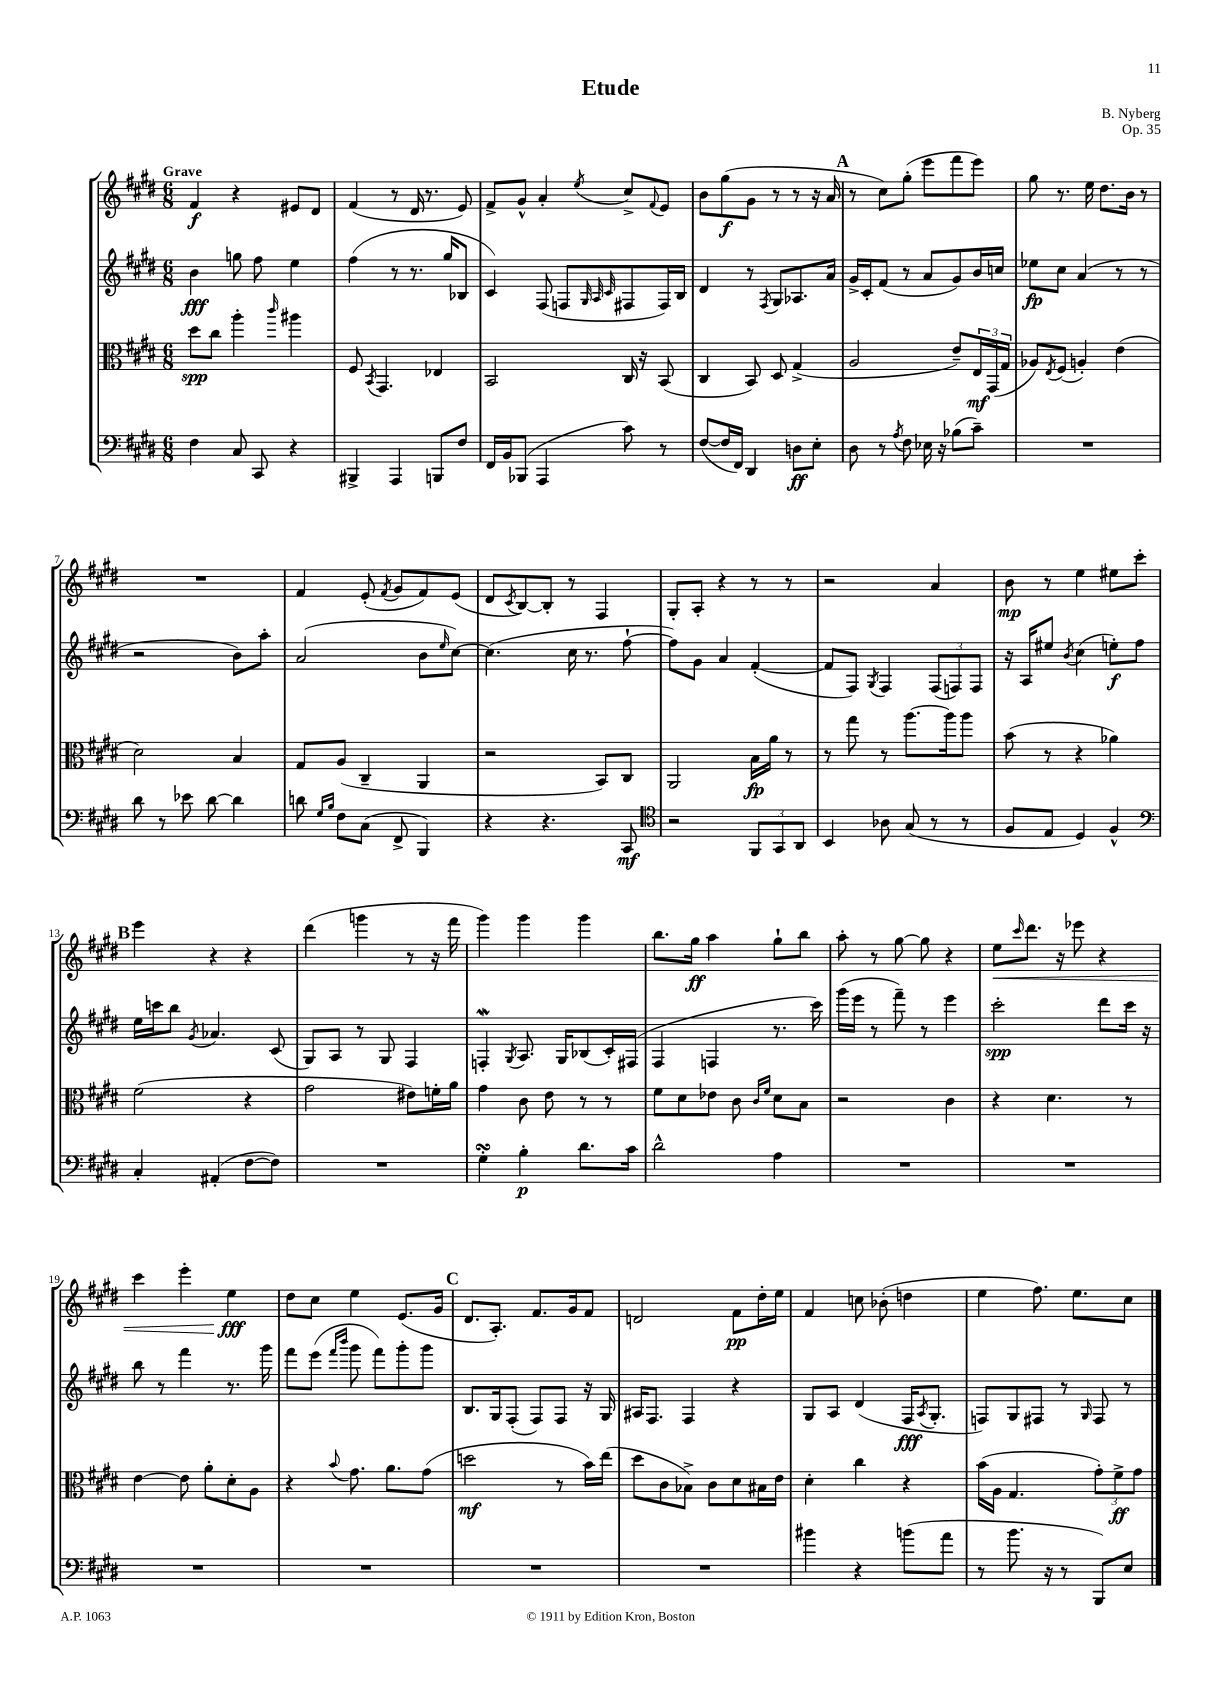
\header { title = "Etude" composer = "B. Nyberg" opus = "Op. 35" }
<<
\new StaffGroup <<
\new Staff = "s0" {
    \clef treble \key e \major \numericTimeSignature \time 6/8 \tempo "Grave"
    fis'4\f r4 eis'8 dis'8 |
    fis'4( r8 dis'16 r8. e'8) |
    fis'8-> gis'8-^ a'4-. \acciaccatura { e''8 } cis''8-> \appoggiatura { fis'8 } e'8 |
    b'8 gis''8\f( gis'8 r8 r8 r16 a'16 |
    \mark \markup { \bold "A" } r8 cis''8) gis''8-.( e'''8 fis'''8 e'''8) |
    gis''8 r8. e''16 dis''8. b'16 r8 |
    R2. |
    fis'4 e'8-.( \acciaccatura { fis'8 } gis'8 fis'8) e'8( |
    dis'8 \acciaccatura { cis'8 } b8~) b8-. r8 fis4 |
    gis8-. a8-. r4 r8 r8 |
    r2 a'4 |
    b'8\mp r8 e''4 eis''8 cis'''8-. |
    \mark \markup { \bold "B" } e'''4 r4 r4 |
    dis'''4( g'''4 r8 r16 fis'''16 |
    gis'''4) gis'''4 gis'''4 |
    b''8. gis''16\ff a''4 gis''8-! b''8 |
    a''8-. r8 gis''8~ gis''8 r4 |
    e''8\< \grace { cis'''16 } dis'''8. r16 ees'''8 r4 |
    cis'''4 e'''4-. e''4\fff\! |
    dis''8 cis''8 e''4 e'8.( gis'16 |
    \mark \markup { \bold "C" } dis'8. a8.-.) fis'8. gis'16 fis'8 |
    d'2 fis'8\pp dis''16-. e''16 |
    fis'4 c''8 bes'8-.( d''4 |
    e''4 fis''8.) e''8. cis''8 \bar "|." |
}
\new Staff = "s1" {
    \clef treble \key e \major \numericTimeSignature \time 6/8
    b'4\fff g''8 fis''8 e''4 |
    fis''4( r8 r8. gis''16 bes8 |
    cis'4) fis8( f8 \grace { gis32 a32 cis'32 } fis8 fis16) b16 |
    dis'4 r8 \acciaccatura { fis8 } gis8 aes8. a'16 |
    \mark \markup { \bold "A" } gis'16-> cis'16-. fis'8( r8 a'8 gis'8) b'16 c''16 |
    ees''8\fp cis''8 a'4( r8 r8 |
    r2 b'8) a''8-. |
    a'2( b'8 \grace { e''16 } cis''8~) |
    cis''4.( cis''16 r8. fis''8~-! |
    fis''8) gis'8 a'4 fis'4~-.( |
    fis'8 fis8) \acciaccatura { gis8 } fis4 \tuplet 3/2 { fis8( f8) f8 } |
    r16 a16 eis''8 \acciaccatura { b'8 } cis''4( e''8-.\f) fis''8 |
    \mark \markup { \bold "B" } e''16 c'''16 b''8 \acciaccatura { gis'8 } aes'4. cis'8( |
    gis8) a8 r8 gis8 fis4 |
    f4-.\mordent \acciaccatura { gis8 } a8. gis16 bes8( cis'16-.) fis16( |
    fis4 f4 r8. cis'''16) |
    gis'''16( e'''16 r8 fis'''8--) r8 e'''4 |
    cis'''2-.\spp dis'''8 cis'''16 r16 |
    b''8 r8 fis'''4 r8. gis'''16 |
    fis'''8 e'''8( \grace { fis'''16 b'''16 } gis'''8 fis'''8) gis'''8-. gis'''8 |
    \mark \markup { \bold "C" } b8. gis16 fis8-.( fis8) fis8 r16 gis16 |
    ais16 fis8. fis4 r4 |
    gis8 a8 dis'4( fis16\fff \acciaccatura { a8 } gis8.-. |
    f8) gis8 fis8 r8 \grace { gis16 } fis8 r8 \bar "|." |
}
\new Staff = "s2" {
    \clef alto \key e \major \numericTimeSignature \time 6/8
    dis''8\spp cis''8 a''4-. \grace { cis'''16 } ais''4 |
    fis8 \acciaccatura { b,8 } gis,4. ees4 |
    b,2 cis16 r16 b,8( |
    cis4 b,8) dis8 gis4->( |
    \mark \markup { \bold "A" } a2 e'8--) \tuplet 3/2 { e16\mf gis,16( gis16 } |
    aes8) \acciaccatura { e8 } fis8( a4-.) e'4( |
    dis'2) b4 |
    gis8 a8( cis4-- a,4 |
    r2 b,8) cis8 |
    a,2 b16\fp a'16 r8 |
    r8 gis''8 r8 a''8.~ a''16 a''8 |
    b'8( r8 r4 aes'4) |
    \mark \markup { \bold "B" } fis'2( r4 |
    gis'2 eis'8) f'16-. a'16 |
    gis'4 cis'8 e'8 r8 r8 |
    fis'8 dis'8 ees'8 cis'8 \grace { cis'16 fis'16 } dis'8 b8 |
    r2 cis'4 |
    r4 dis'4. r8 |
    e'4~ e'8 a'8-. dis'8-. a8 |
    r4 \appoggiatura { b'8 } gis'8. a'8. gis'8( |
    \mark \markup { \bold "C" } d''2\mf r8 b'16) e''16( |
    dis''8 cis'8 bes8->) cis'8 dis'8 bis16 e'16 |
    dis'4-. cis''4 r4 |
    b'16( a16 gis4. \tuplet 3/2 { gis'8-.) fis'8->\ff gis'8 } \bar "|." |
}
\new Staff = "s3" {
    \clef bass \key e \major \numericTimeSignature \time 6/8
    fis4 cis8 cis,8 r4 |
    bis,,4-> a,,4 b,,8 fis8 |
    fis,16 b,16 bes,,8( a,,4 cis'8) r8 |
    fis8~( fis16 fis,16) dis,4 d8\ff e8-. |
    \mark \markup { \bold "A" } dis8 r8 \acciaccatura { a8 } fis8 ees16 r16 bes8( cis'8--) |
    R2. |
    dis'8 r8 ees'8 dis'8~ dis'4 |
    d'8 \grace { gis16 b16 } fis8 cis8( fis,8-> b,,4) |
    r4 r4. cis,8\mf |
    \clef tenor r2 \tuplet 3/2 { fis,8 gis,8 a,8 } |
    b,4 aes8 gis8( r8 r8 |
    fis8 e8 dis4) fis4-^ |
    \mark \markup { \bold "B" } \clef bass cis4-. ais,4-.( fis8~ fis8) |
    R2. |
    gis4-.\turn b4-.\p dis'8. cis'16 |
    dis'2-^ a4 |
    R2. |
    R2. |
    R2. |
    R2. |
    \mark \markup { \bold "C" } R2. |
    R2. |
    bis'4 r4 b'8( a'8 |
    r8 b'8. r16 r8 b,,8) e8 \bar "|." |
}
>>
>>
